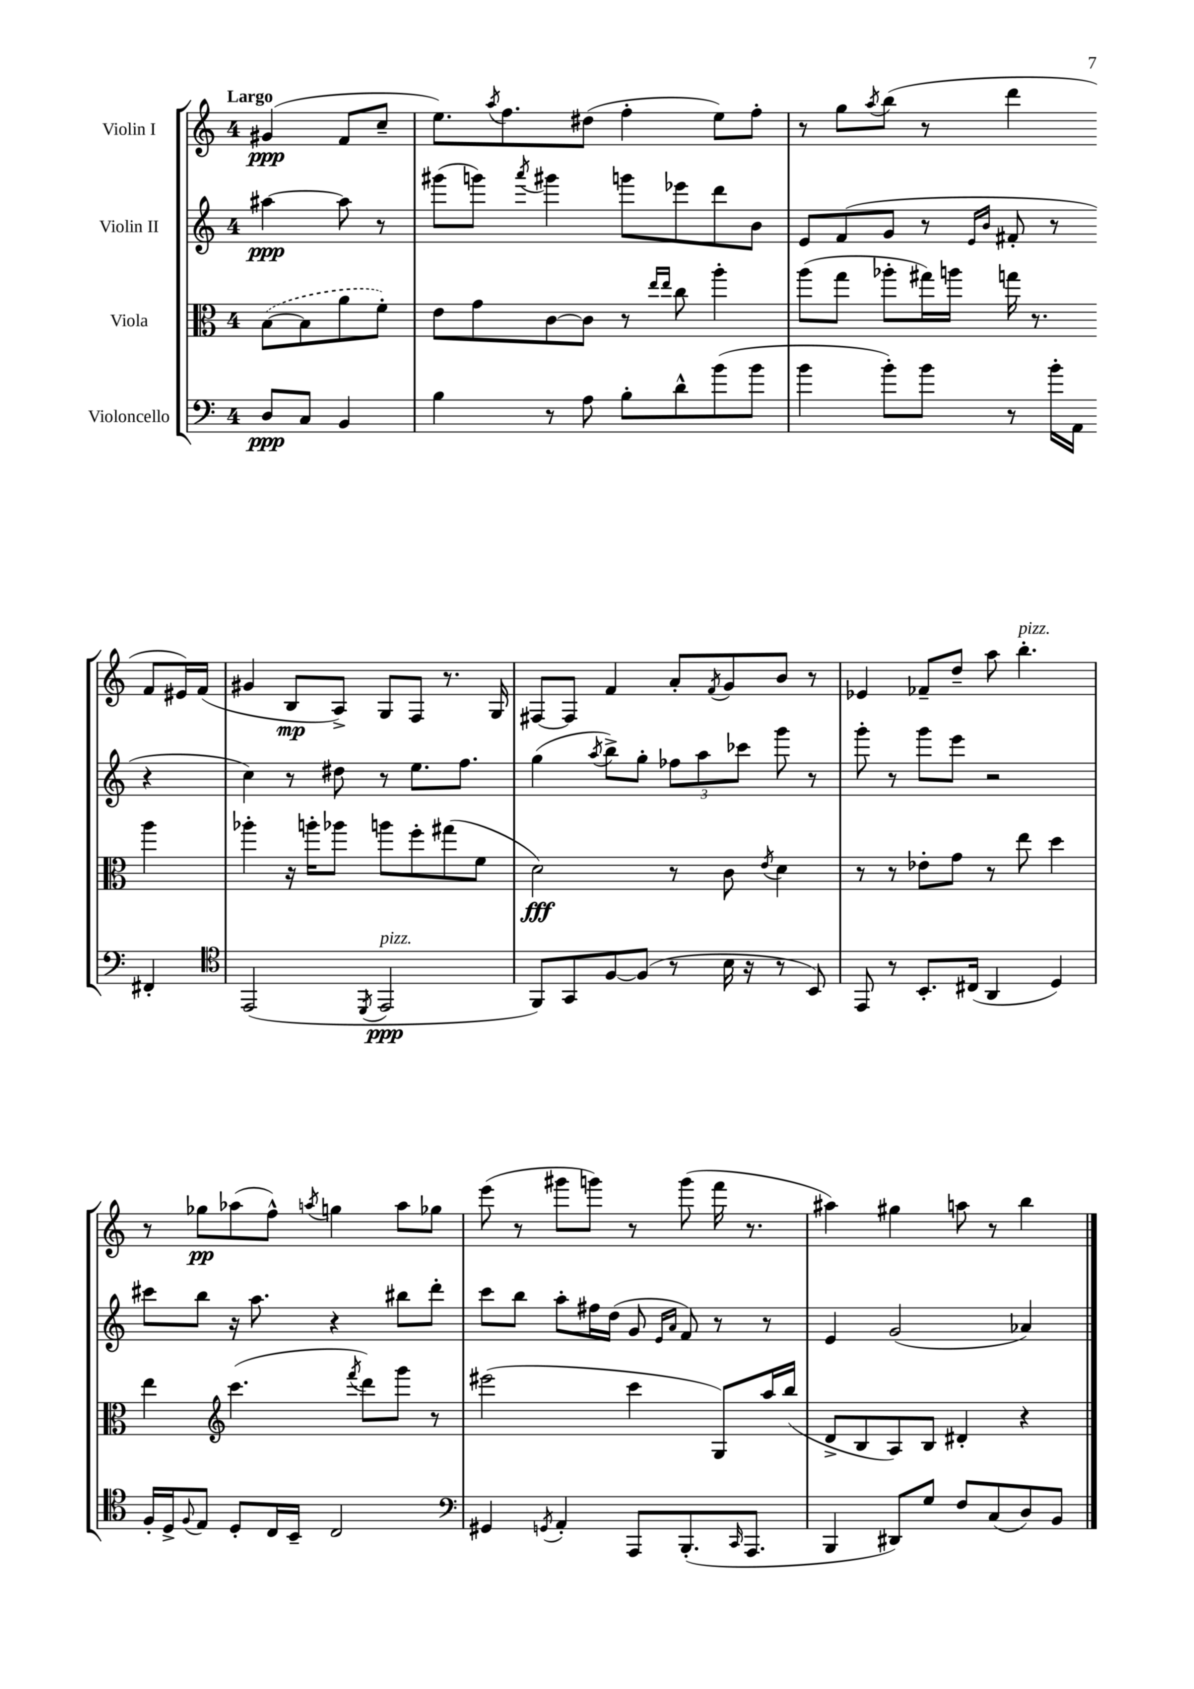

**kern	**kern	**kern	**kern
*staff4	*staff3	*staff2	*staff1
*clefF4	*clefC3	*clefG2	*clefG2
*k[]	*k[]	*k[]	*k[]
*M4/4	*M4/4	*M4/4	*M4/4
8D/L	([8B\L	[4aa#\	(4g#/
8C/J	8B\]	.	.
4BB/	8a\	8aa#\]	8f/L
.	8f'\J)	8r	8cc~/J
=	=	=	=
4B\	8e\L	(8ggg#\L	8.ee\L)
.	8g\	8ggg\J)	.
.	.	.	8qaa/
.	.	.	8.ff\
.	.	8qaaa/	.
8r	[8c\	4ggg#\	.
8A\	8c\]J	.	(8dd#\J
8B'\L	8r	8ggg\L	4ff'\
.	16qqee/LL	.	.
.	16qqee/JJ	.	.
8d^^\	8cc\	8eee-\	.
(8b\	4aa'\	8ddd\	8ee\L)
8b\J	.	8b\J	8ff'\J
=	=	=	=
4b\	(8aa\L	8e/L	8r
.	8gg\J	(8f/	8gg\L
.	.	.	8qaa/
8b'\L)	8aa-'\L	8g/J	(8bb\J
8b\J	16gg#\L)	8r	8r
.	16aa\JJ	.	.
.	.	16qqe/LL	.
.	.	16qqb/JJ	.
8r	16gg\	8f#'/	4ddd\
.	8.r	.	.
16b'\LL	.	8r	.
16AA\JJ	.	.	.
4FF#'/	4aa\	4r	8f/L
.	.	.	16e#/L)
.	.	.	(16f/JJ
=	=	=	=
*clefC4	*	*	*
(2EE/	4aa-'\	4cc\)	4g#/
.	16r	8r	8B/L
.	16aa'\LK	.	.
.	8aa-\J	8dd#\	8A^/J)
8qDD/	.	.	.
2EE/	8aa\L	8r	8G/L
.	8ff'\	8.ee\L	8F/J
.	(8gg#\	.	8.r
.	.	8.ff\J	.
.	8f\J	.	.
.	.	.	16G/
=	=	=	=
8FF/L)	2d\)	(4gg\	[8F#/L
8GG/	.	.	8F#/]J
.	.	8qaa/	.
[8F/	.	8bb^\L)	4f/
(8F/]J	.	8gg'\J	.
8r	8r	12ff-\L	8a'/L
.	.	12aa\	.
.	.	.	8qf/
16B\	8c\	.	8g/
.	.	12ccc-\J	.
16r	.	.	.
.	8qe/	.	.
8r	4d\	8ggg\	8b/J
8BB/)	.	8r	8r
=	=	=	=
8EE/	8r	8ggg'\	4e-/
8r	8r	8r	.
8.BB'/L	8e-'\L	8ggg\L	8f-~/L
.	8g\J	8eee\J	8dd~/J
(16C#/Jk	.	.	.
4AA/	8r	2r	8aa\
.	8ee\	.	4.bb'\
4D/)	4dd\	.	.
=	=	=	=
16F'/LL	4ee\	8ccc#\L	8r
16D^/J	.	.	.
8qqF/	.	.	.
8E/J	.	8bb\J	8gg-\L
*	*clefG2	*	*
8D'/L	(4.ccc\	16r	(8aa-\
.	.	8.aa\	.
16C/L	.	.	8ff^^\J)
16BB~/JJ	.	.	.
.	.	.	8qaa/
2C/	.	4r	4gg\
.	8qfff/	.	.
.	8ddd\L)	.	.
.	8ggg\J	8bb#\L	8aa\L
.	8r	8ddd'\J	8gg-\J
=	=	=	=
*clefF4	*	*	*
4GG#/	(2eee#\	8ccc\L	(8eee\
.	.	8bb\J	8r
8qGG/	.	.	.
4AA'/	.	8aa'\L	8ggg#\L
.	.	16ff#\L	8ggg\J)
.	.	(16dd\JJ	.
8AAA/L	4ccc\	8g/	8r
.	.	16qqe/LL	.
.	.	16qqa/JJ	.
(8.BBB'/	.	8f/)	(8ggg\
.	8G/L)	8r	16fff\
16qqCC/	.	.	.
8.AAA/J	.	.	8.r
.	16aa/L	8r	.
.	(16bb/JJ	.	.
=	=	=	=
4BBB/	8d^/L	4e/	4aa#\)
.	8B/	.	.
8DD#/L)	8A/)	(2g/	4gg#\
8G/J	8B/J	.	.
8F/L	4d#'/	.	8aa\
(8C/	.	.	8r
8D/)	4r	4a-/)	4bb\
8BB/J	.	.	.
==	==	==	==
*-	*-	*-	*-
